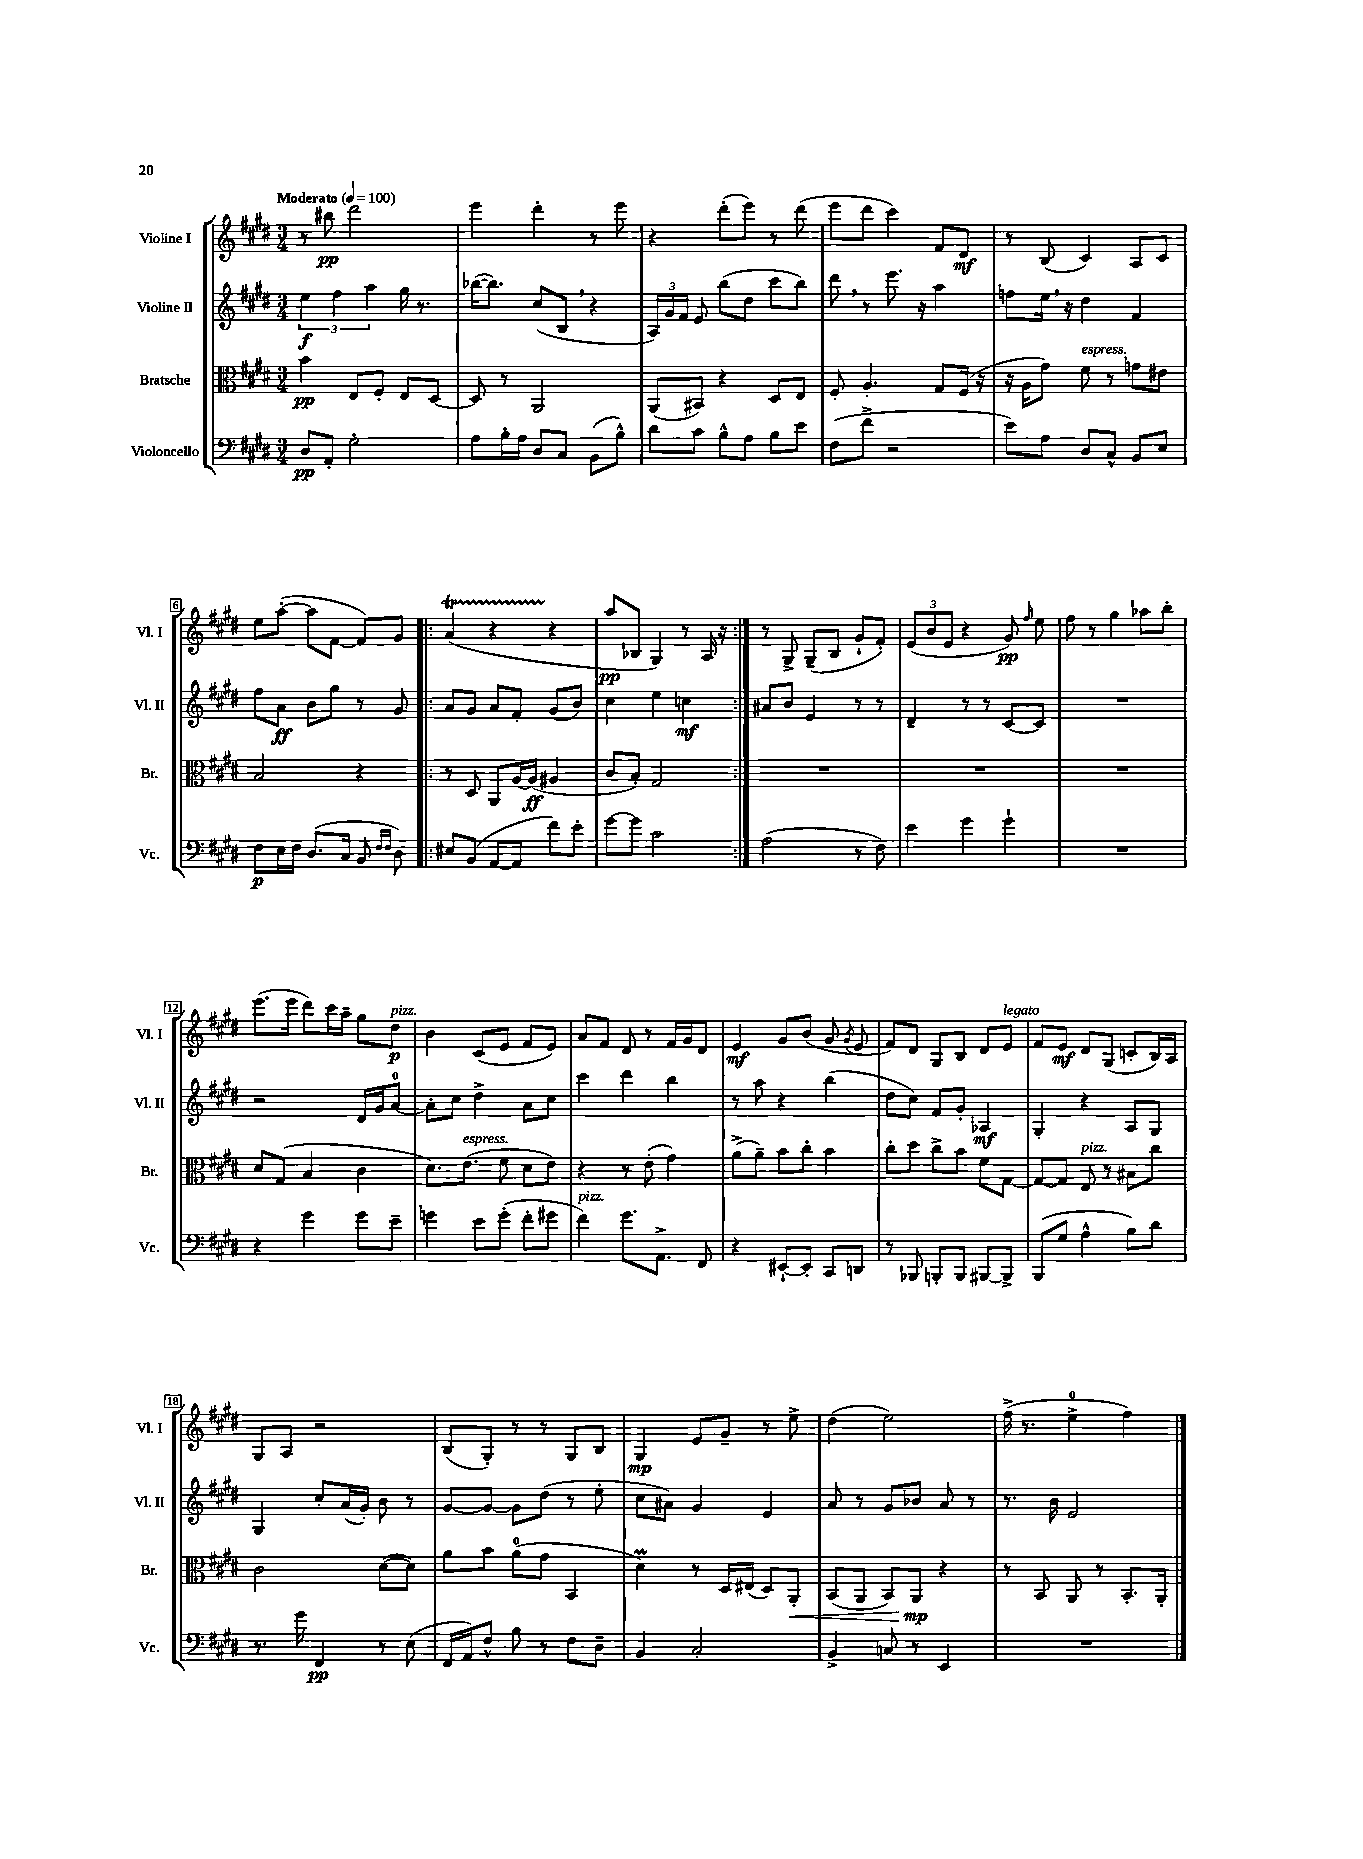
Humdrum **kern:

**kern	**kern	**kern	**kern
*staff4	*staff3	*staff2	*staff1
*clefF4	*clefC3	*clefG2	*clefG2
*k[f#c#g#d#]	*k[f#c#g#d#]	*k[f#c#g#d#]	*k[f#c#g#d#]
*M3/4	*M3/4	*M3/4	*M3/4
*MM100	*MM100	*MM100	*MM100
8D#	4b	6ee	8r
8AA'	.	.	8bb#
.	.	6ff#	.
2G#'	8E	.	2ddd#
.	.	6aa	.
.	8F#'	.	.
.	8E	16gg#	.
.	.	8.r	.
.	[8D#	.	.
=	=	=	=
8A	8D#]	([16bb-	4eee
.	.	8.bb-])	.
16B'	8r	.	.
16A	.	.	.
8D#	2AA	(8cc#	4ddd#'
8C#	.	8B	.
(8BB	.	4r	8r
8B^^)	.	.	8eee
=	=	=	=
8d#	(8AA	24A)	4r
.	.	24g#	.
.	.	24f#	.
8c#	8BB#)	8e	.
8B^^	4r	(8bb	(8ddd#'
8A	.	8dd#	8eee)
8B	8D#	8ccc#	8r
8e	8E	8bb)	(8ddd#
=	=	=	=
(8F#	8F#'	8ddd#	8eee
8f#^	4.A'	8r	8ddd#
2r	.	8.eee	4ccc#)
.	.	16r	.
.	8G#	4aa	8f#
.	(16F#	.	8d#
.	16r	.	.
=	=	=	=
8e)	16r	8ff	8r
.	16A	.	.
8A	8g#)	16ee	(8B
.	.	16r	.
8D#	8f#	4dd#	4c#)
8C#^^	8r	.	.
8BB	8g	4f#	8A
8E	8e#	.	8c#
=	=	=	=
8F#	2B	8ff#	8ee
16E	.	8a	([8aa'
16F#	.	.	.
(8.D#	.	8b	8aa]
.	.	8gg#	[8f#
16C#	.	.	.
8BB	4r	8r	8f#])
16qqF#	.	.	.
16qqF#	.	.	.
8D#)	.	8g#	8g#
=!|:	=!|:	=!|:	=!|:
8E#	8r	8a	(4a
(8BB	8D#	8g#	.
[8AA	8AA	8a	4r
8AA]	[16A	8f#'	.
.	(16A]	.	.
8f#)	4A#	(8g#	4r
8e'	.	8b)	.
=	=	=	=
[8g#	8c#	4cc#	8aa
8g#]	8B')	.	8B-
2c#	2G#	4ee	4G#)
.	.	4cc	8r
.	.	.	16A
.	.	.	16r
=:|!	=:|!	=:|!	=:|!
(2A	2.r	8a#	8r
.	.	8b	8G#^
.	.	4e	(8G#~
.	.	.	8B
8r	.	8r	8g#`
8F#)	.	8r	8f#')
=	=	=	=
4e	2.r	4d#~	(12e
.	.	.	12b
.	.	.	12e
4g#	.	8r	4r
.	.	8r	.
4g#`	.	[8c#	8g#)
.	.	.	16qqff#
.	.	8c#]	8ee
=	=	=	=
2.r	2.r	2.r	8ff#
.	.	.	8r
.	.	.	4gg#
.	.	.	8aa-
.	.	.	8bb'
=	=	=	=
4r	8d#	2r	(8.eee
.	(8G#	.	.
.	.	.	16eee
4g#	4B	.	8ddd#)
.	.	.	16ccc#
.	.	.	16aa~
8g#	4c#	16d#	8gg#
.	.	16g#	.
8e~	.	[8a	8dd#
=	=	=	=
4g	8.d#)	8a']	4b
.	.	8cc#	.
.	(8.e	.	.
8e	.	4dd#^	(8c#
(8g'	8f#	.	8e
8f#'	8d#	8a	8f#
8g#	8e)	8cc#	8e)
=	=	=	=
4f#)	4r	4ccc#	8a
.	.	.	8f#
8.g#	8r	4ddd#	8d#
.	(8e'	.	8r
8.AA^	.	.	.
.	4g#)	4bb	16f#
.	.	.	16g#
8FF#	.	.	8d#
=	=	=	=
4r	(8a^	8r	4e
.	8a~)	8aa	.
[8EE#`	8b	4r	8g#
8EE#']	8cc#'	.	(8b
8CC#	4b	(4bb	8g#
.	.	.	8qg#
8DD	.	.	8e
=	=	=	=
8r	8cc#'	8dd#	8f#)
8BBB-	8dd#	8cc#)	8d#
8BBB'	8cc#^	8f#	8G#
8BBB	8b	8g#'	8B
[8BBB#	8f#	4A-	8d#
8BBB#^]	[8G#	.	8e
=	=	=	=
(8BBB	8G#_	4G#'	8f#
8G#	8G#]	.	8e
4A^^	8E	4r	8d#
.	8r	.	(8G#
8B)	8B#	8A	8c'
8d#	8cc#	8G#	16B)
.	.	.	16A
=	=	=	=
8.r	2c#	4G#	8G#
.	.	.	8A
16g#	.	.	.
4FF#	.	8cc#'	2r
.	.	(16a	.
.	.	16g#')	.
8r	([8d#	8b	.
(8E	8d#])	8r	.
=	=	=	=
16FF#	8a	[8g#	(8B
16AA)	.	.	.
8F#^^	8b	8g#_	8G#')
8B	(8a	8g#]	8r
8r	8g#	(8dd#	8r
8F#	4BB	8r	8G#
8D#~	.	8ee'	8B
=	=	=	=
4BB	4d#)	8cc#	4G#
.	.	8a#)	.
2C#'	8r	4g#	8e
.	16D#	.	8g#~
.	(16E#	.	.
.	8D#)	4e	8r
.	8AA'	.	8ee^
=	=	=	=
4BB^	(8BB	8a	(4dd#
.	8AA	8r	.
8C	8BB)	8g#	2ee)
8r	8AA	8b-	.
4EE	4r	8a	.
.	.	8r	.
=	=	=	=
2.r	8r	8.r	(16ff#^
.	.	.	8.r
.	8BB	.	.
.	.	16b	.
.	8AA	2e	4ee^
.	8r	.	.
.	8.BB'	.	4ff#)
.	16AA'	.	.
==	==	==	==
*-	*-	*-	*-
